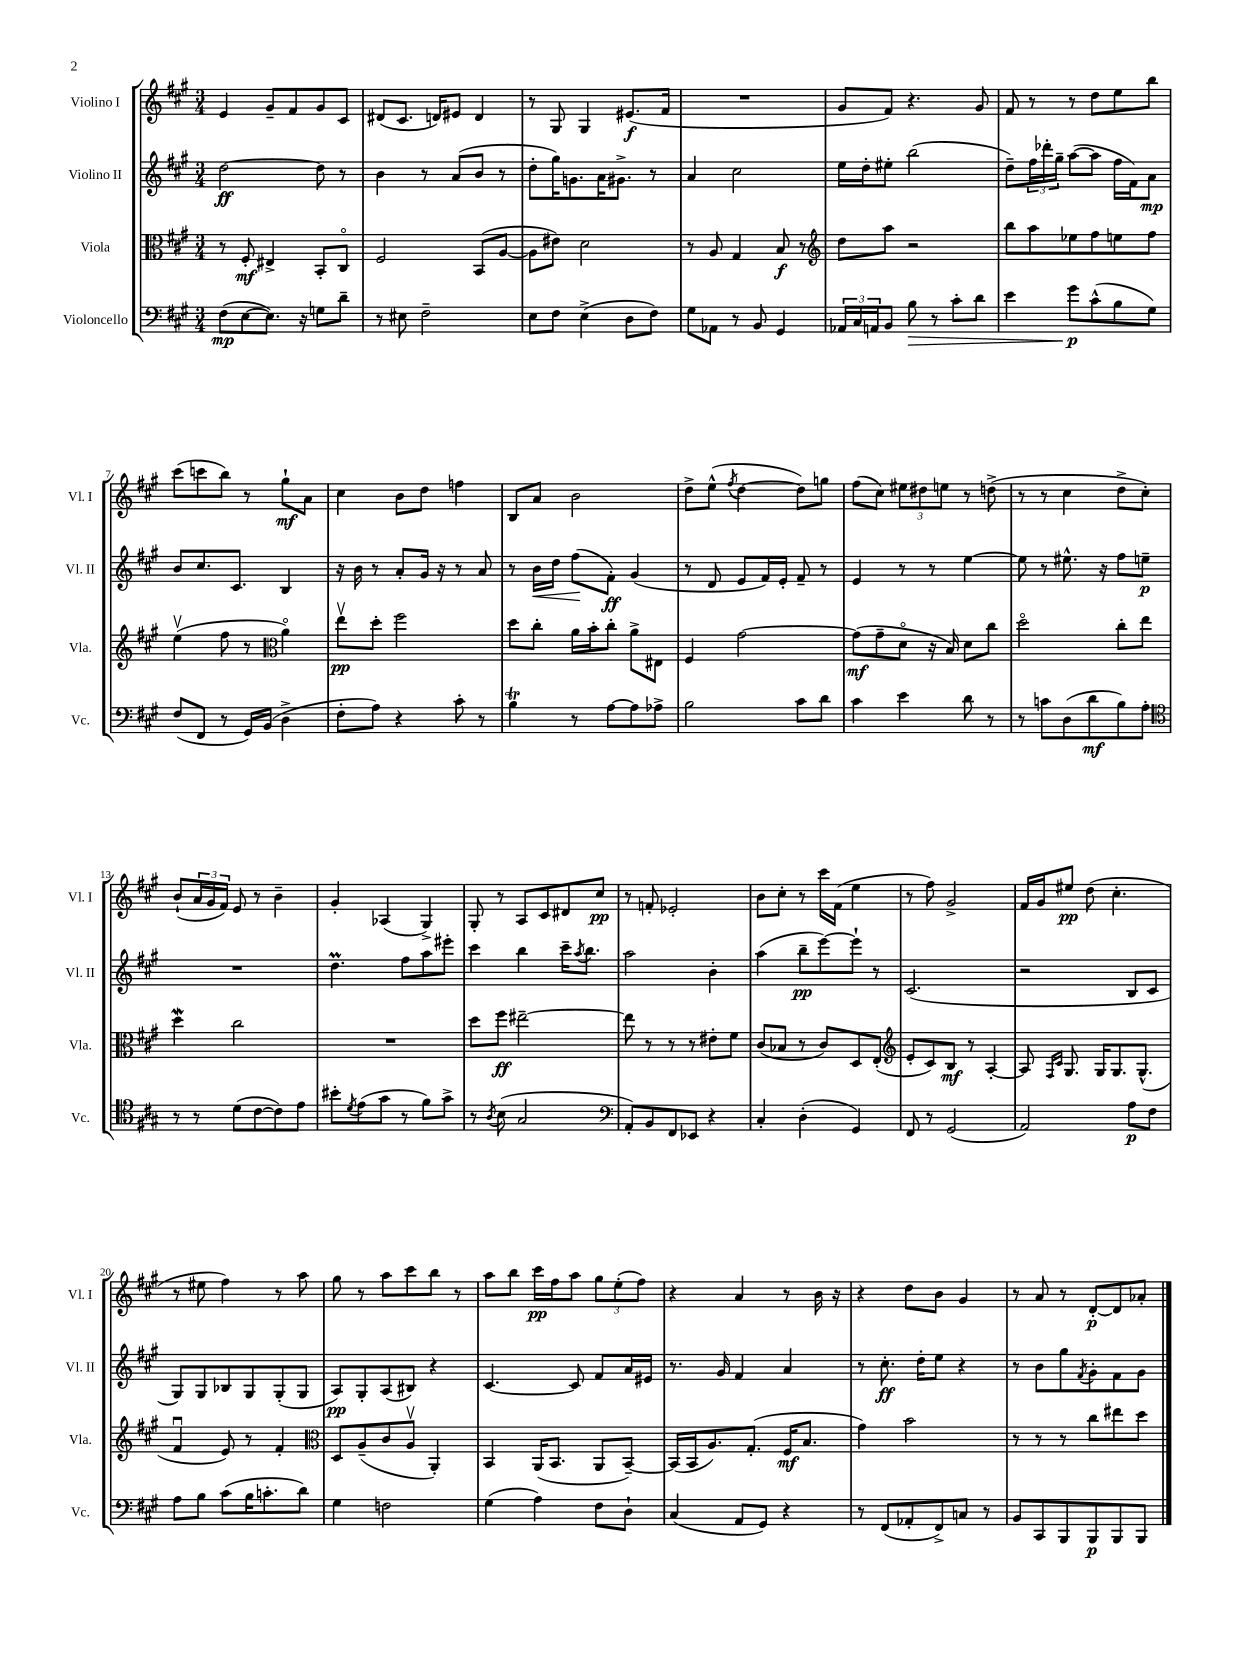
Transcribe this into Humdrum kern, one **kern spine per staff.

**kern	**kern	**kern	**kern
*staff4	*staff3	*staff2	*staff1
*clefF4	*clefC3	*clefG2	*clefG2
*k[f#c#g#]	*k[f#c#g#]	*k[f#c#g#]	*k[f#c#g#]
*M3/4	*M3/4	*M3/4	*M3/4
(8F#	8r	[2dd	4e
[8E	8F#'	.	.
8.E])	4E#^	.	8g#~
.	.	.	8f#
16r	.	.	.
8G	8BB'	8dd]	8g#
8d~	8C#o	8r	8c#
=	=	=	=
8r	2F#	4b	(8d#
8E#	.	.	8.c#
2F#~	.	8r	.
.	.	.	16d)
.	.	(8a	8e#
.	(8BB	8b	4d
.	[8A	8r	.
=	=	=	=
8E	8A]	8dd'	8r
8F#	8e#)	16gg#)	8G#
.	.	8.g	.
(4E^	2d	.	4G#
.	.	16a	.
.	.	8.g#^	.
8D	.	.	(8.e#
8F#)	.	8r	.
.	.	.	16f#
=	=	=	=
8G#	8r	4a	2.r
8AA-	8A	.	.
8r	4G#	2cc#	.
8BB	.	.	.
4GG#	8B	.	.
.	8r	.	.
=	=	=	=
*	*clefG2	*	*
24AA-	8dd	16ee	8g#
24C#	.	.	.
.	.	16dd'	.
24AA	.	.	.
8BB	8aa	8ee#'	8f#)
8B	2r	(2bb	4.r
8r	.	.	.
8c#'	.	.	.
8d	.	.	8g#
=	=	=	=
4e	8bb	8dd~)	8f#
.	8aa	24ff#	8r
.	.	24ddd-'	.
.	.	24gg#~	.
8g#	8ee-	([8aa	8r
(8c#^^	8ff#	8aa]	8dd
8B	8ee	16ff#	8ee
.	.	16f#)	.
8G#)	8ff#	8a	8bb
=	=	=	=
(8F#	(4eev	8b	(8ccc#
8FF#	.	8.cc#	8ccc
8r	8ff#	.	8bb)
.	.	8.c#	.
16GG#)	8r	.	8r
(16BB	.	.	.
*	*clefC3	*	*
4D^	4ao)	4B	8gg#`
.	.	.	8a
=	=	=	=
8F#'	8eev	16r	4cc#
.	.	16b	.
8A)	8dd'	8r	.
4r	2ff#	8a'	8b
.	.	16g#	8dd
.	.	16r	.
8c#'	.	8r	4ff
8r	.	8a	.
=	=	=	=
4B	8dd	8r	8B
.	8cc#'	16b	8a
.	.	16dd	.
8r	16a	(8ff#	2b
.	16b'	.	.
[8A	8cc#'	8f#')	.
8A]	8a^	(4g#	.
8A-^	8E#	.	.
=	=	=	=
2B	4F#	8r	8dd^
.	.	8d	(8ee^^
.	.	.	8qff#
.	[2g#	8e	[4dd
.	.	16f#)	.
.	.	16e'	.
8c#	.	8f#~	8dd])
8d	.	8r	8gg
=	=	=	=
4c#	(8g#]	4e	(8ff#
.	8g#~	.	8cc#)
4e	8do	8r	12ee#
.	.	.	12dd#
.	16r	8r	.
.	.	.	12ee
.	16B)	.	.
8d	8d	[4ee	8r
8r	8cc#	.	(8dd^
=	=	=	=
8r	2ddo	8ee]	8r
8c	.	8r	8r
(8D	.	8.ee#^^	4cc#
8d	.	.	.
.	.	16r	.
8B)	8cc#'	8ff#	8dd^
8A'	8ee	8ee~	8cc#')
=	=	=	=
*clefC4	*	*	*
8r	4dd	2.r	(8b`
8r	.	.	24a
.	.	.	24g#
.	.	.	24f#)
(8d	2cc#	.	8e
[8c#	.	.	8r
8c#])	.	.	4b~
8e	.	.	.
=	=	=	=
8b#'	2.r	4.dd	4g#'
8qd	.	.	.
(8e	.	.	.
8g#	.	.	(4A-
8r	.	8ff#	.
8f#)	.	8aa	4G#^)
8g#^	.	8eee#'	.
=	=	=	=
8r	8dd	4ccc#	8G#'
8qA	.	.	.
(8B	8ff#	.	8r
2G#	[2ee#~	4bb	8A
.	.	.	8c#
.	.	16ccc#~	8d#
.	.	8qaa	.
.	.	8.bb	.
.	.	.	8cc#
=	=	=	=
*clefF4	*	*	*
8AA')	8ee#]	2aa	8r
8BB	8r	.	8f'
8FF#	8r	.	2e-'
8EE-	8r	.	.
4r	8e#'	4b'	.
.	8f#	.	.
=	=	=	=
4C#'	(8c#	(4aa	8b
.	8B-	.	8cc#'
(4D'	8r	8bb~	8r
.	8c#)	[8eee)	16ccc#
.	.	.	(16f#
4GG#)	8D	8eee`]	4ee
.	(8E'	8r	.
=	=	=	=
*	*clefG2	*	*
8FF#	8e'	(2.c#	8r
8r	8c#)	.	8ff#)
(2GG#	8B	.	2g#^
.	8r	.	.
.	[4A'	.	.
=	=	=	=
2AA)	8A]	2r	16f#
.	.	.	16g#
.	16qqF#	.	.
.	16qqc#	.	.
.	8.G#	.	8ee#
.	.	.	(8dd
.	16G#	.	.
.	8.G#	.	4.cc#'
8A	.	8B	.
.	(8.G#^^	.	.
8F#	.	8c#	.
=	=	=	=
8A	4f#u	8G#)	8r
8B	.	8G#	8ee#
(8c#	8e)	8B-	4ff#)
16B	8r	8G#	.
8.c'	.	.	.
.	4f#'	(8G#'	8r
8d)	.	8G#	8aa
=	=	=	=
*	*clefC3	*	*
4G#	8D	8A)	8gg#
.	(8A~	8G#'	8r
2F	8c#	(8A	8aa
.	8Av	8B#)	8ccc#
.	4AA')	4r	8bb
.	.	.	8r
=	=	=	=
(4G#	4BB	[4.c#	8aa
.	.	.	8bb
4A)	(16AA	.	16ccc#
.	8.BB	.	16ff#
.	.	8c#]	8aa
8F#	8AA	8f#	12gg#
.	.	.	(12ee'
8D`	[8BB~)	16a	.
.	.	.	12ff#)
.	.	16e#	.
=	=	=	=
(4C#	(16BB]	8.r	4r
.	16BB	.	.
.	8.A)	.	.
.	.	16g#	.
8AA	.	4f#	4a
.	(8.G#'	.	.
8GG#)	.	.	.
4r	16F#	4a	8r
.	8.B	.	.
.	.	.	16b
.	.	.	16r
=	=	=	=
8r	4g#)	8r	4r
(8FF#	.	8.cc#'	.
8AA-'	2b	.	8dd
.	.	16dd'	.
8FF#^)	.	8ee	8b
8C	.	4r	4g#
8r	.	.	.
=	=	=	=
8BB	8r	8r	8r
8CC#	8r	8b	8a
8BBB	8r	8gg#	8r
.	.	8qf#	.
8BBB	8cc#	8g#'	[8d'
8BBB	8ee#	8f#	8d]
8BBB	8dd	8g#	8a-'
==	==	==	==
*-	*-	*-	*-
